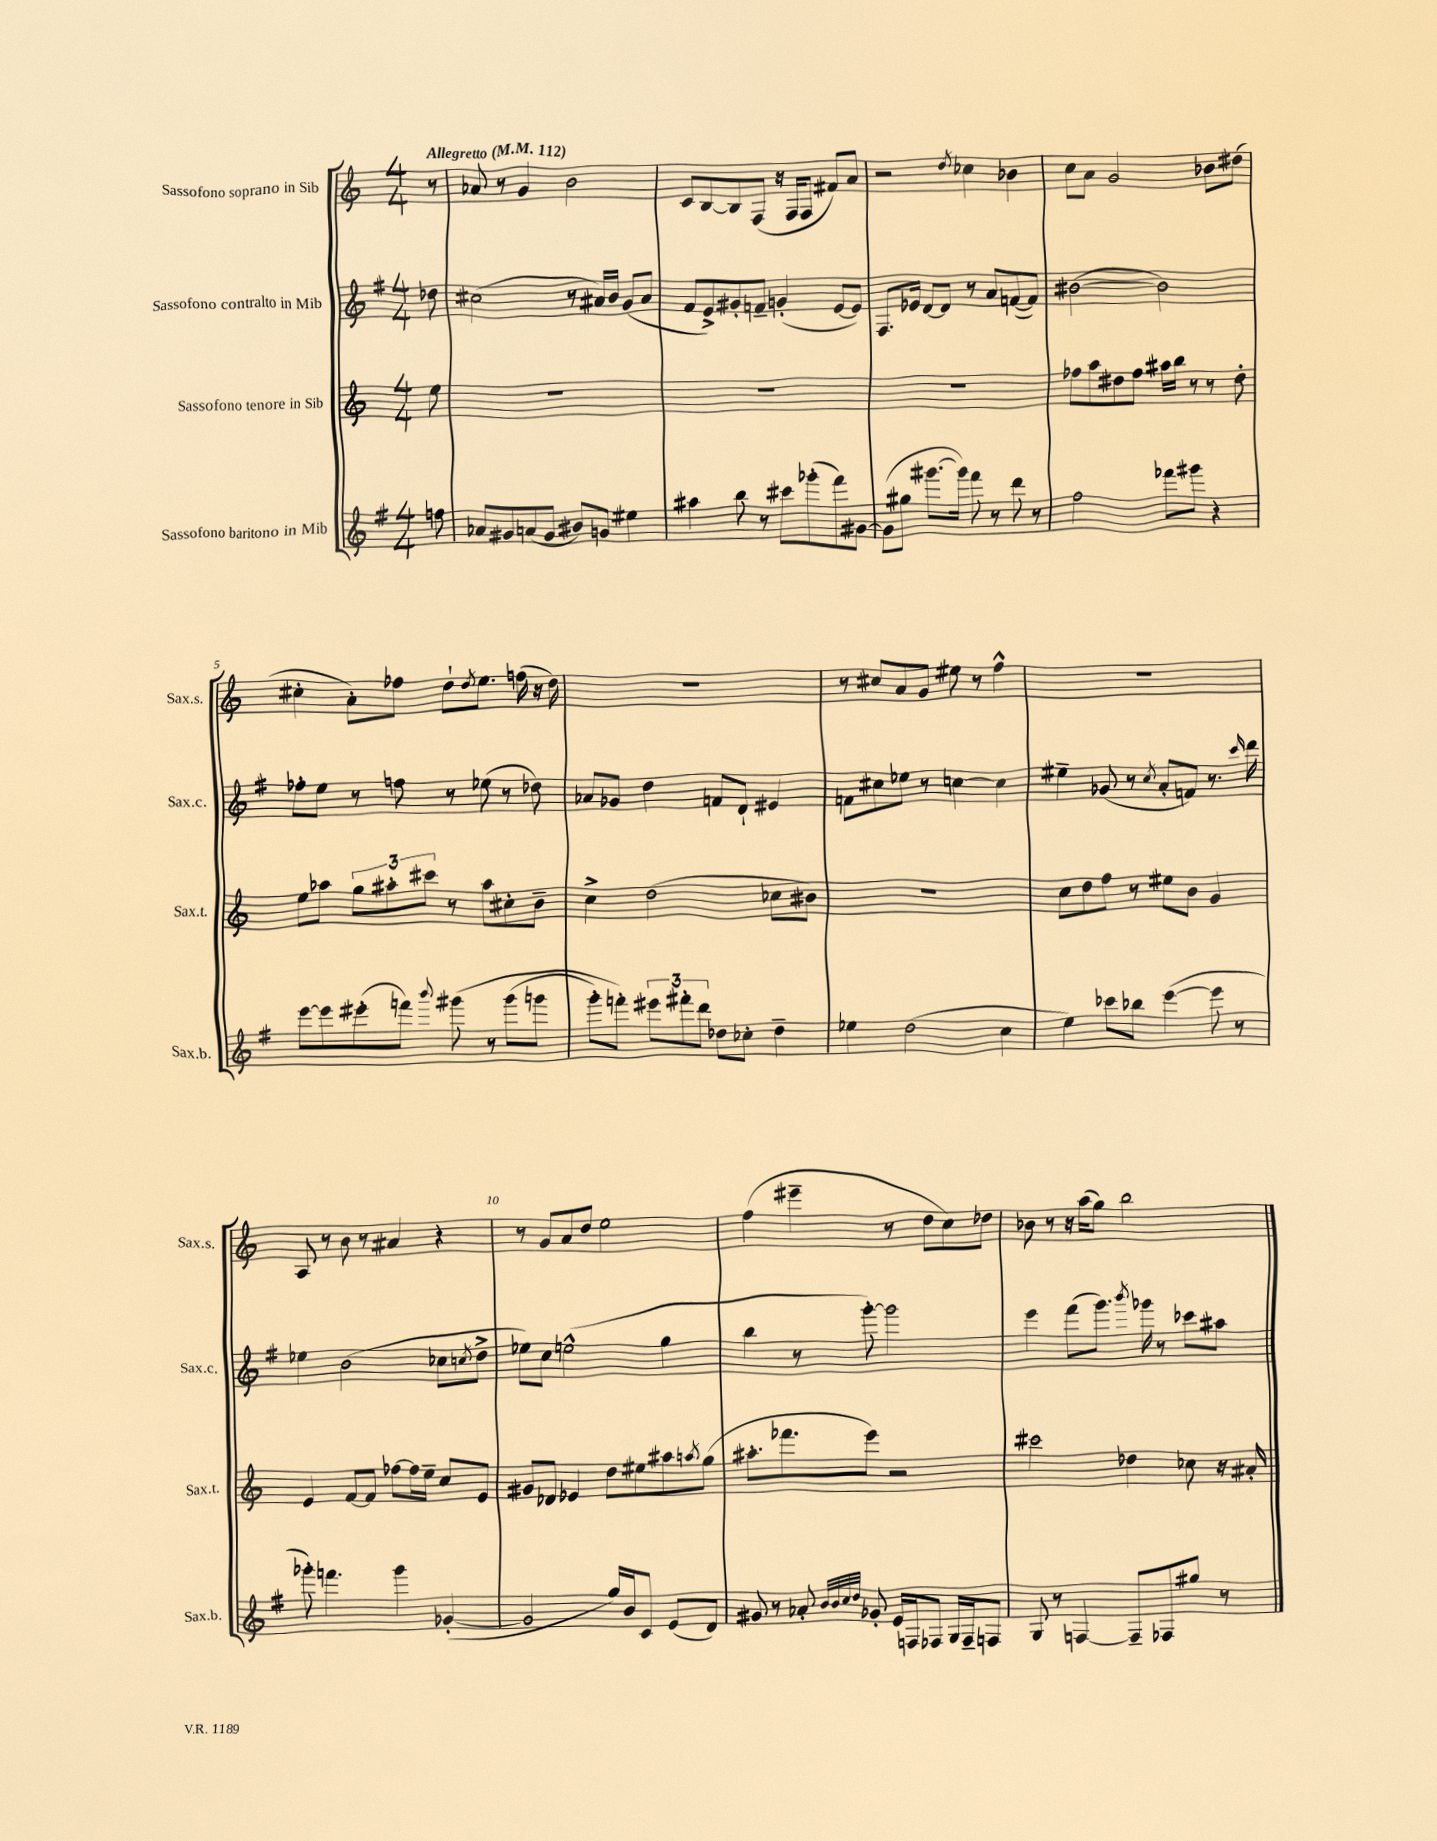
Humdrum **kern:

**kern	**kern	**kern	**kern
*staff4	*staff3	*staff2	*staff1
*clefG2	*clefG2	*clefG2	*clefG2
*k[f#]	*k[]	*k[f#]	*k[]
*M4/4	*M4/4	*M4/4	*M4/4
*MM112	*MM112	*MM112	*MM112
8ff	8ee	8dd-	8r
=	=	=	=
8a-	1r	(2cc#	8a-
8g#	.	.	8r
(8a	.	.	4g
8g#	.	.	.
8b#)	.	8r	2b
8g	.	16a#)	.
.	.	16b	.
4ee#	.	(8g	.
.	.	8a#	.
=	=	=	=
4aa#	1r	8f#	8c
.	.	8e^)	[8B
8bb	.	8g#'	8B]
8r	.	8f~	(8F
8ccc#	.	(4g'	16r
.	.	.	16F
(8ggg-'	.	.	8F
8fff#)	.	[8e	8f#)
[8g#	.	8e])	8a
=	=	=	=
(8g#]	1r	8.F#	2r
8gg#	.	.	.
.	.	16e-	.
[8.ggg#	.	[8d	.
.	.	8d]	.
16ggg#])	.	.	.
.	.	.	8qdd
8fff#	.	8r	4cc-
8r	.	8a	.
8ddd	.	([8f	4b-
8r	.	8f])	.
=	=	=	=
2ff#	8ff-	([2b#	8cc
.	8aa	.	8a
.	8dd#	.	2g
.	8ff-	.	.
8fff-	16aa#	2b#])	.
.	16bb	.	.
8ggg#	8r	.	.
4r	8r	.	8b-
.	8dd#'	.	(8dd#
=	=	=	=
[8eee	8ee	8ff-'	4cc#'
8eee]	8aa-	8ee	.
(8eee#'	12gg	8r	8a')
.	12aa#'	.	.
8fff)	.	8ff	8ff-
.	12ccc#	.	.
8qqbbb	.	.	.
&(8ggg#	8r	8r	8dd`
.	.	.	8qdd
8r	8aa#	(8ee-	8.ee
(8ggg#	8cc#'	8r	.
.	.	.	(16ff
8ggg	8b~	8dd-)	16r
.	.	.	16dd)
=	=	=	=
8ggg')	4cc^	8a-	1r
8fff'&)	.	8g-	.
12eee#	(2dd	4dd	.
12fff#'	.	.	.
12ddd	.	.	.
8dd-	.	8f	.
8cc-'	.	8d`	.
4dd-~	8cc-	4e#	.
.	8b#)	.	.
=	=	=	=
4ee-	1r	8f	8r
.	.	8cc#	8cc#
(2dd	.	8ee-	8a
.	.	8r	8g
.	.	[4cc	8ee#
.	.	.	8r
4cc	.	4cc]	4ff^^
=	=	=	=
4ee)	8cc	4ee#~	1r
.	8dd	.	.
8ccc-	8ff	(8g-	.
8bb-	8r	8r	.
.	.	8qcc	.
([4eee	8ee#	8a'	.
.	8b	8f)	.
8eee]	4g	8.r	.
8r	.	.	.
.	.	16qqccc	.
.	.	16ddd	.
=	=	=	=
8ggg-')	4e	4ee-	8A
4.fff	.	.	8r
.	[8f	(2b	8b
.	8f]	.	8r
4ggg-	[8ff-	.	4a#
.	16ff-]	.	.
.	16ee~	.	.
([4g-'	8cc	8cc-	4r
.	.	8qcc	.
.	8e	8dd^	.
=	=	=	=
2g-]	8g#	8ee-)	8r
.	8d-	8cc	8g
.	4e-	(2ee^^	8a
.	.	.	8dd
16gg)	8dd	.	2ee
16b	.	.	.
8c	8ee#	.	.
(8e	8aa#	4gg	.
.	8qaa	.	.
8d)	(8gg	.	.
=	=	=	=
8g#	8.aa#'	4bb	(4ff
8r	.	.	.
.	8.fff-	.	.
8a-'	.	8r	4eee#~
32qqb	.	.	.
32qqb	.	.	.
32qqcc	.	.	.
32qqdd	.	.	.
8g-'	8eee)	[8ggg')	.
16e	2r	2ggg]	8r
16F	.	.	.
8F-	.	.	8dd
16G	.	.	8cc)
16F-~	.	.	.
8F	.	.	8dd-
=	=	=	=
8G	2ccc#	4eee	8b-
8r	.	.	8r
[4F	.	(8fff#	16r
.	.	.	(16aa
.	.	8.ggg)	8gg)
8F~]	4dd-	.	2bb
.	.	8qbbb	.
.	.	16ggg-	.
8F-	.	8r	.
8gg#	8cc-	8ccc-	.
8r	16r	8aa#	.
.	16a#'	.	.
==	==	==	==
*-	*-	*-	*-
